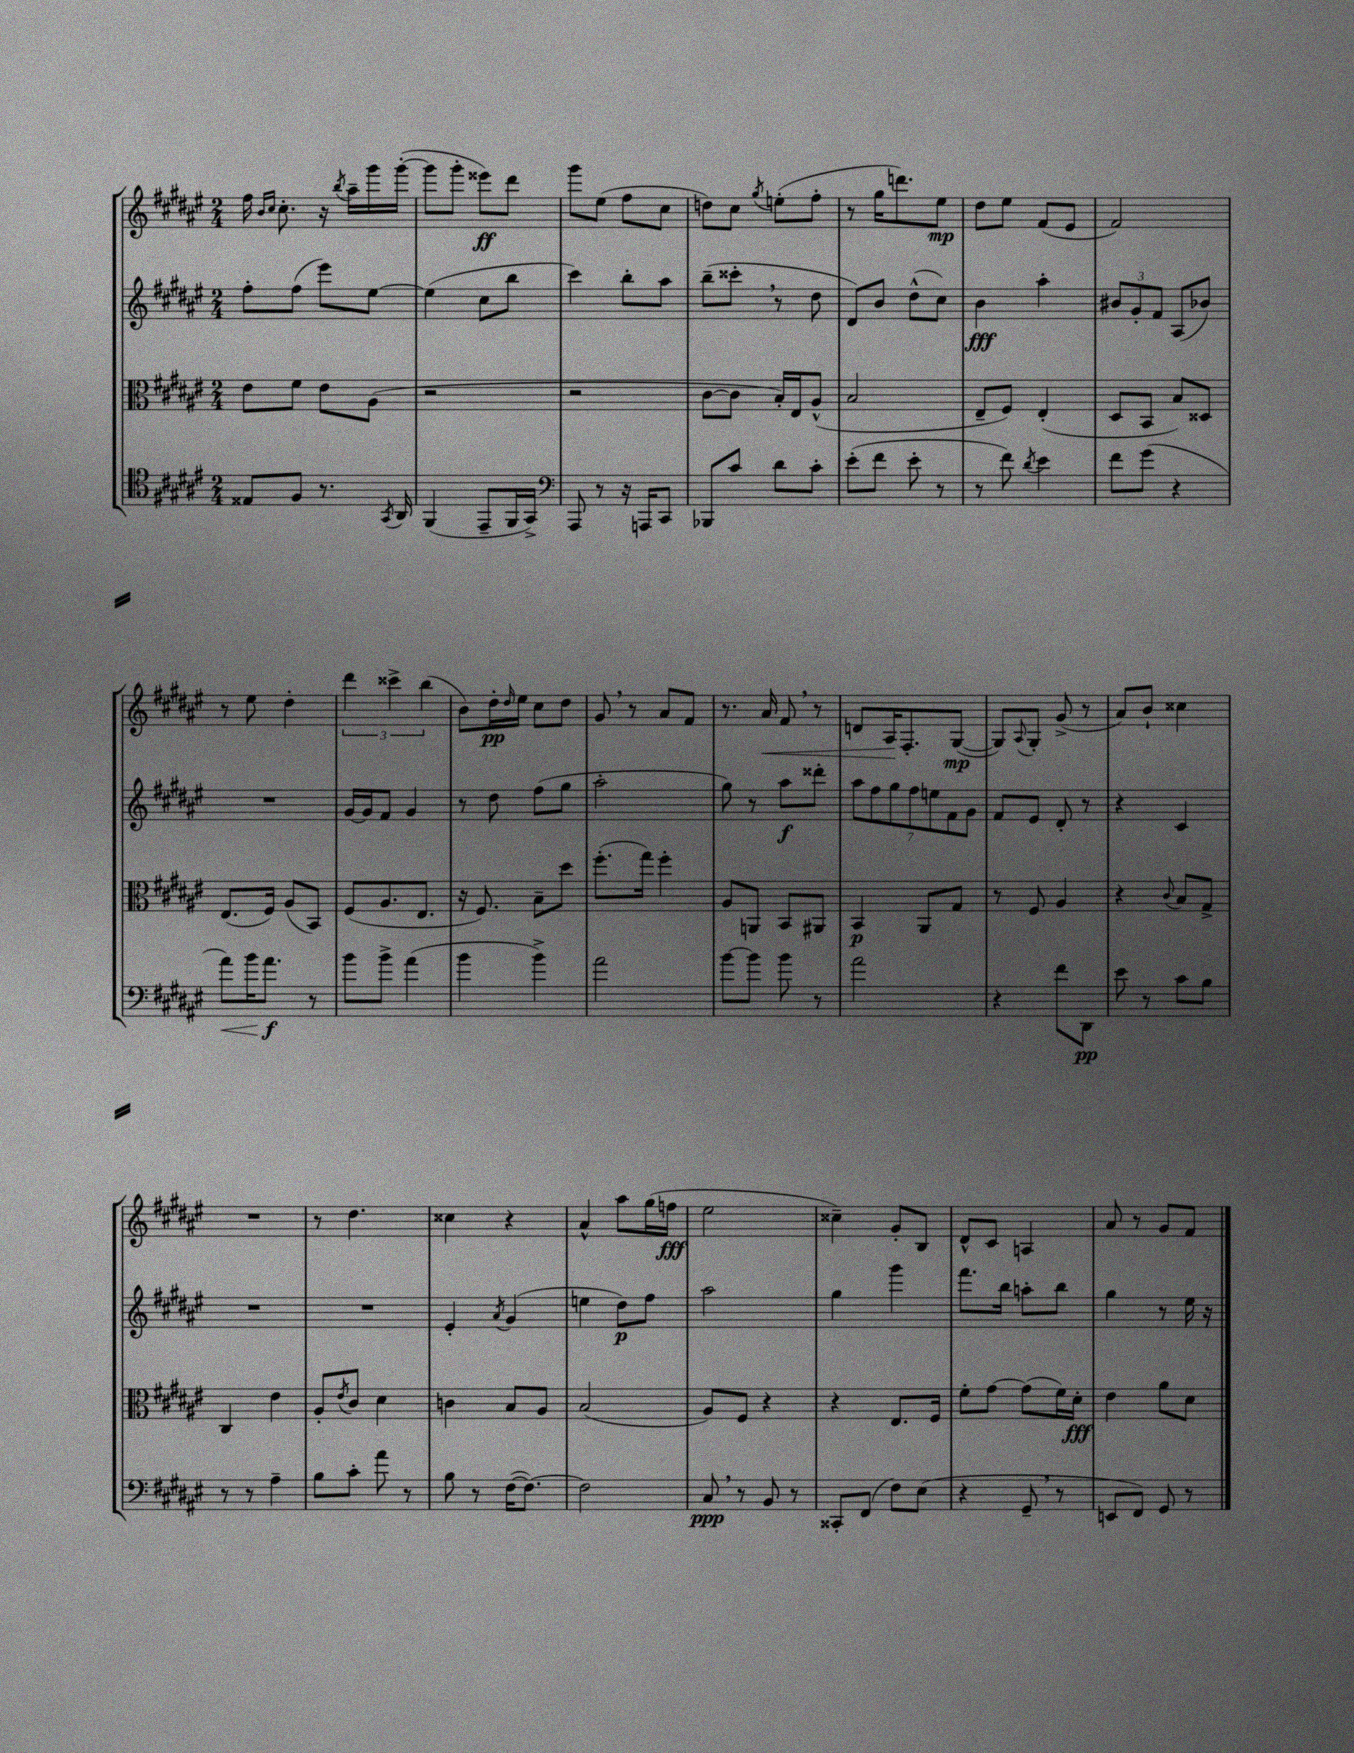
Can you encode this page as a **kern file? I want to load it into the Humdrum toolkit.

**kern	**kern	**kern	**kern
*staff4	*staff3	*staff2	*staff1
*clefC4	*clefC3	*clefG2	*clefG2
*k[f#c#g#d#a#e#]	*k[f#c#g#d#a#e#]	*k[f#c#g#d#a#e#]	*k[f#c#g#d#a#e#]
*M2/4	*M2/4	*M2/4	*M2/4
8E##	8e#	8ff#'	16ff#
.	.	.	16qqb
.	.	.	16qqcc#
.	.	.	8.cc#'
8F#	8f#	(8ff#	.
8.r	8e#	8eee#)	16r
.	.	.	8qbb
.	.	.	16aa#~
.	(8A#	[8ee#	16ggg#
8qGG#	.	.	.
16AA#	.	.	([16ggg#'
=	=	=	=
(4FF#	2r	(4ee#]	8ggg#]
.	.	.	8ggg#'
8EE#~	.	8cc#	8eee##)
16FF#	.	8bb	8ddd#
16GG#^)	.	.	.
=	=	=	=
*clefF4	*	*	*
8AAA#	2r	4ccc#)	8ggg#
8r	.	.	(8ee#
16r	.	8bb'	8ff#
16AAA	.	.	.
8CC#	.	8aa#	8cc#
=	=	=	=
8BBB-	[8c#	(8bb~	8dd)
8c#	8c#]	8ccc##'	8cc#
.	.	.	8qgg#
8d#	16B')	8r	(8ee'
.	16E#	.	.
8c#'	(8A#^^	8dd#	8ff#'
=	=	=	=
(8e#'	2B	8d#)	8r
8f#	.	8b	16gg#
.	.	.	8.ddd)
8e#'	.	(8dd#^^	.
8r	.	8cc#)	8ee#
=	=	=	=
8r	8E#~	4b	8dd#
8f#)	8F#)	.	8ee#
8qd#	.	.	.
4e#	(4E#'	4aa#'	(8f#
.	.	.	8e#
=	=	=	=
8f#	8D#	12b#	2f#)
.	.	12g#'	.
(8g#	8BB	.	.
.	.	12f#	.
4r	8B)	(8A#	.
.	8D##	8b-)	.
=	=	=	=
8a#)	(8.E#	2r	8r
16b	.	.	8ee#
8.a#	16F#)	.	.
.	(8A#	.	4dd#'
8r	8BB)	.	.
=	=	=	=
8b	(8F#	[16g#	6ddd#
.	.	16g#]	.
8b^	8.A#	8f#	.
.	.	.	6ccc##^
(4a#	.	4g#	.
.	8.E#	.	.
.	.	.	(6bb
=	=	=	=
4b	16r	8r	8b)
.	8.F#)	.	.
.	.	8dd#	16dd#'
.	.	.	16qqdd#
.	.	.	16ee#
4b^)	8B~	(8ff#	8cc#
.	8dd#	8gg#	8dd#
=	=	=	=
2a#	(8.ff#'	2aa#'	8g#
.	.	.	8r
.	16gg#)	.	.
.	4ff#'	.	8a#
.	.	.	8f#
=	=	=	=
[8b	8A#	8gg#)	8.r
8b]	8AA	8r	.
.	.	.	16a#
8b	8BB	8aa#	8f#
8r	8AA#	8ddd##'	8r
=	=	=	=
2a#	4BB	14aa#	8d
.	.	14ff#	.
.	.	.	16A#
.	.	14gg#	.
.	.	.	8.F#'
.	.	14ff#	.
.	8AA#	.	.
.	.	14ee	.
.	.	14f#	.
.	8G#	.	([8G#
.	.	14g#	.
=	=	=	=
4r	8r	8f#	8G#])
.	.	.	8qqA#
.	8F#	8e#	8G#'
8f#	4A#	8d#'	(8g#^
8DD#	.	8r	8r
=	=	=	=
8e#	4r	4r	8a#)
8r	.	.	8b`
.	8qqc#	.	.
8c#	8B	4c#	4cc##
8B	8G#^	.	.
=	=	=	=
8r	4C#	2r	2r
8r	.	.	.
4A#~	4e#	.	.
=	=	=	=
8B	8A#'	2r	8r
.	8qe#	.	.
8c#'	8c#	.	4.dd#
8a#	4d#	.	.
8r	.	.	.
=	=	=	=
8B	4c	4e#'	4cc##
8r	.	.	.
.	.	8qa#	.
([16F#	8B	(4g#	4r
8.F#_)	.	.	.
.	8A#	.	.
=	=	=	=
2F#]	(2B	4ee	4a#^^
.	.	8dd#)	8aa#
.	.	8ff#	(16gg#
.	.	.	16ff
=	=	=	=
8C#	8A#)	2aa#	2ee#
8r	8F#	.	.
8BB	4r	.	.
8r	.	.	.
=	=	=	=
8CC##'	4r	4gg#	4cc##~)
(8FF#	.	.	.
8F#)	8.E#	4ggg#	8g#'
(8E#	.	.	8B
.	16F#	.	.
=	=	=	=
4r	8f#'	8.fff#	8d#^^
.	[8g#	.	8c#
.	.	16bb	.
8GG#~	(8g#]	8aa'	4A
8r	16f#)	8bb	.
.	16d#'	.	.
=	=	=	=
8EE	4e#	4gg#	8a#
8FF#)	.	.	8r
8GG#	8a#	8r	8g#
8r	8d#	16ee#	8f#
.	.	16r	.
==	==	==	==
*-	*-	*-	*-
